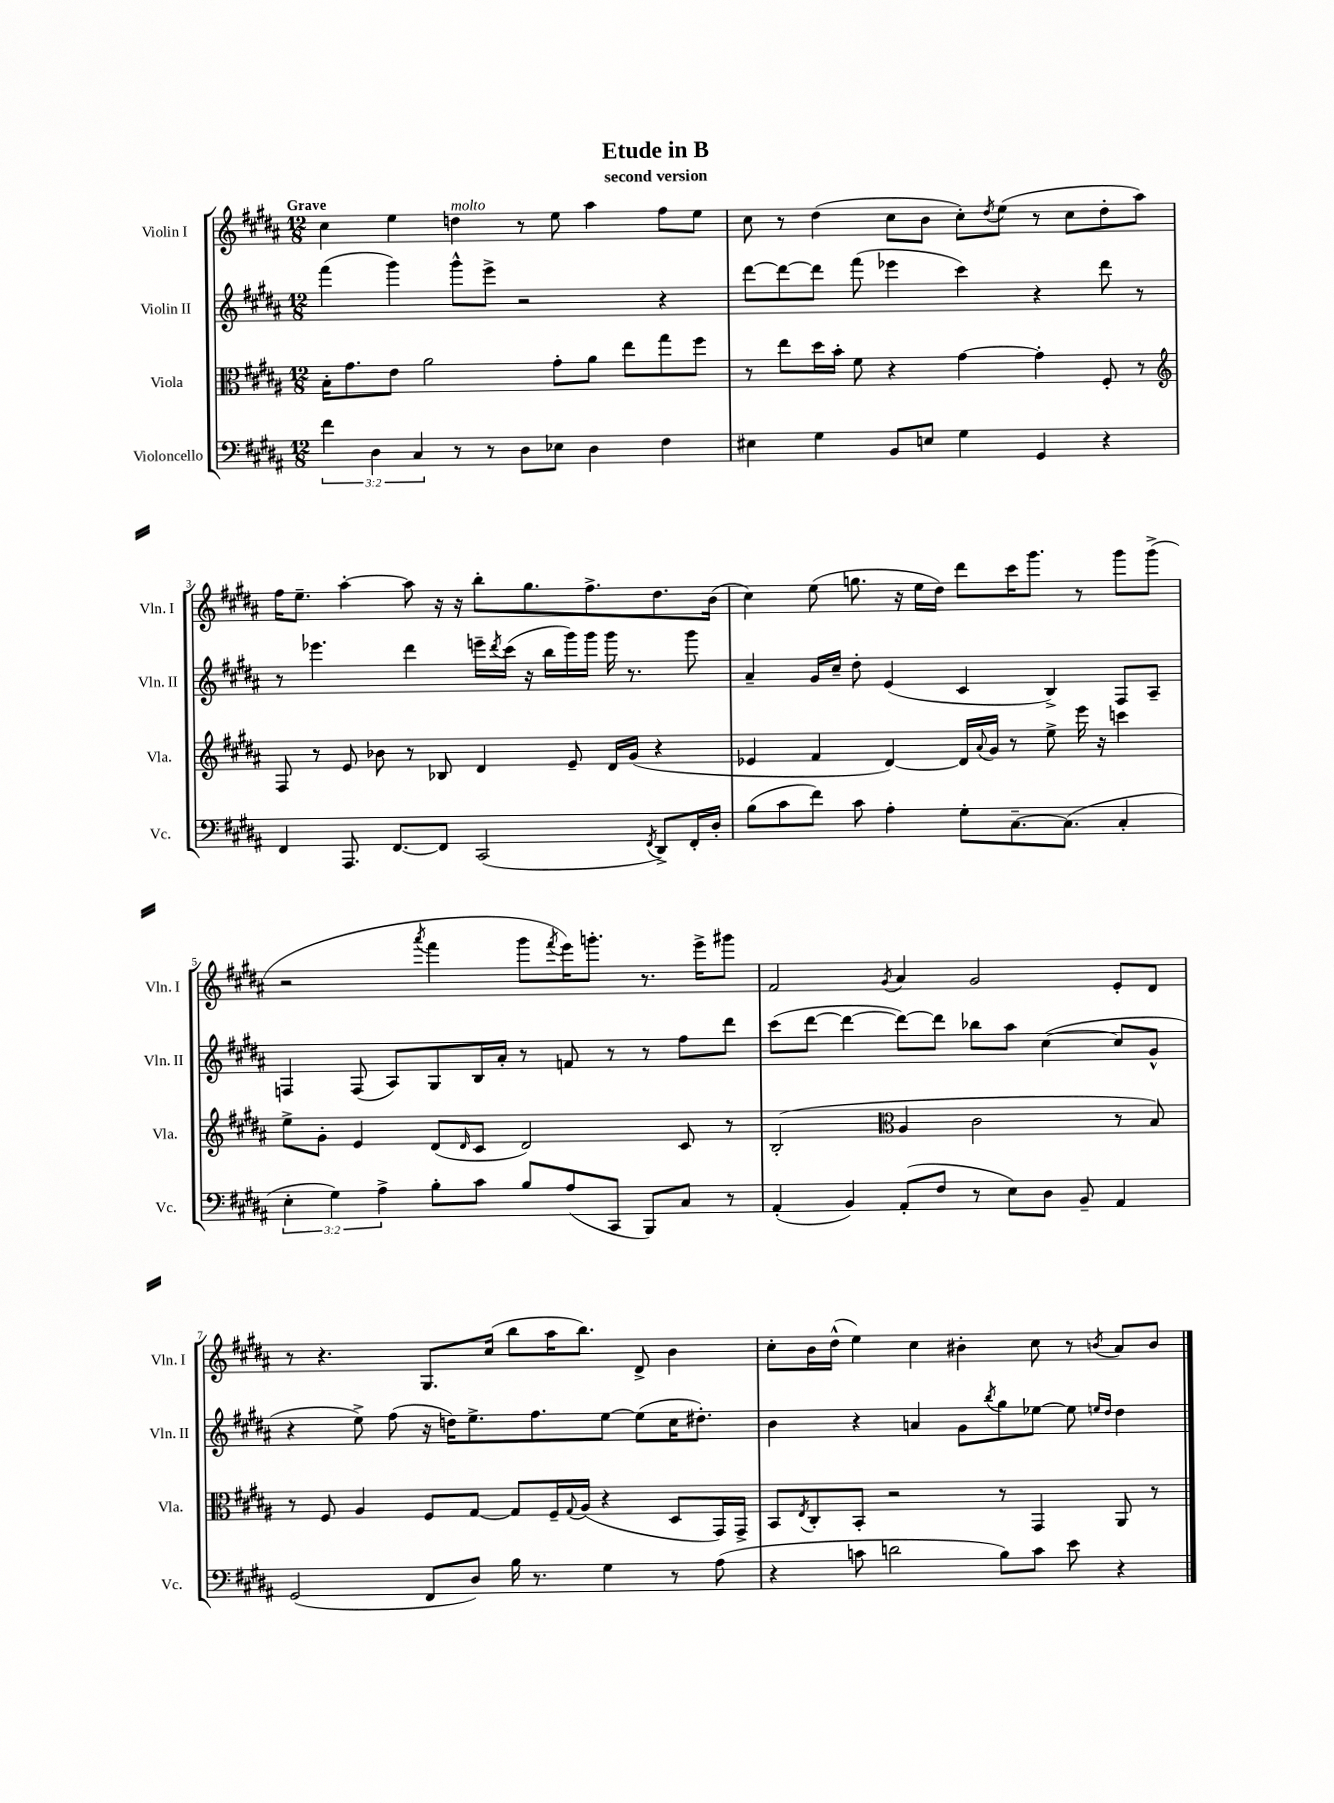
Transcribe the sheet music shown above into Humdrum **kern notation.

**kern	**kern	**kern	**kern
*part4	*part3	*part2	*part1
*staff4	*staff3	*staff2	*staff1
*I"Violoncello	*I"Viola	*I"Violin II	*I"Violin I
*I'Vc.	*I'Vla.	*I'Vln. II	*I'Vln. I
*clefF4	*clefC3	*clefG2	*clefG2
*k[f#c#g#d#a#]	*k[f#c#g#d#a#]	*k[f#c#g#d#a#]	*k[f#c#g#d#a#]
*M12/8	*M12/8	*M12/8	*M12/8
=1	=1	=1	=1
!	!	!	!LO:TX:a:B:t=Grave
6f#\	16B'\KL	(4fff#\	4cc#\
.	8.g#\	.	.
6D#\	.	.	.
.	8e\J	4ggg#\)	4ee\
6C#/	.	.	.
.	2a#\	.	.
!	!	!	!LO:TX:a:i:t=molto
8r	.	8ggg#^^\L	4ddn\
8r	.	8eee^\J	.
8D#\L	.	2r	8r
8E-X\J	8g#'\L	.	8ee\
4D#\	8a#\J	.	4aa#\
.	8ee\L	.	.
4F#\	8gg#\	4r	8ff#\L
.	8ff#\J	.	8ee\J
=2	=2	=2	=2
4E#X\	8r	[8ddd#\L	8cc#\
.	8ee\L	8ddd#\_	8r
4G#\	16dd#\L	8ddd#\J]	(4dd#\
.	16b'\JJ	.	.
.	8f#\	(8fff#\	.
8BB/L	4r	4eee-X\	8cc#\L
8En/J	.	.	8b\J
4G#\	[4g#\	4ccc#\)	8cc#'\L)
.	.	.	8qdd#/
.	.	.	(8ee\J
4GG#/	4g#'\]	4r	8r
.	.	.	8cc#\L
4r	8F#'/	8ddd#\	8dd#'\
.	8r	8r	8aa#\J)
!!LO:LB:g=z
=3	=3	=3	=3
*	*clefG2	*	*
4FF#/	8F#/	8r	16ff#\KL
.	.	.	8.ee~\J
.	8r	4.eee-X\	.
8.AAA#/	8e/	.	[4aa#'\
.	8b-X\	.	.
[8.FF#/L	.	.	.
.	8r	4ddd#\	8aa#\]
8FF#/J]	8B-X/	.	16r
.	.	.	16r
(2CC#/	4d#/	16eeen~\LL	8bb'\L
.	.	8qddd#/	.
.	.	(16ccc#\JJ	.
.	.	16r	8.gg#\
.	.	16bb\LL	.
.	8e~/	16ggg#\)	.
.	.	16ggg#\JJ	8.ff#^\
.	16d#/LL	16ggg#\	.
.	(16g#/JJ	8.r	.
8qFF#/	.	.	.
8DD#^/L)	4r	.	8.dd#\
16FF#'/L	.	8ggg#\	.
16D#'/JJ	.	.	(16b\Jk
=4	=4	=4	=4
(8B\L	4e-X/	4a#~/	4cc#\)
8c#\	.	.	.
8f#\J)	4f#/	16g#/LL	(8ee\
.	.	16cc#~/JJ	.
8c#\	.	8dd#'\	8.ggn\
4A#'\	[4d#/)	(4e/	.
.	.	.	16r
.	.	.	16ee\LL
.	.	.	16dd#\JJ)
8G#'\L	16d#/LL]	4c#/	8ddd#\L
.	8qqa#/	.	.
.	16g#/JJ	.	.
[8.C#~\	8r	.	16ccc#\K
.	.	.	8.ggg#\J
.	8ee^\	4B^/)	.
(8.C#\J]	.	.	.
.	16eee\	.	8r
.	16r	.	.
4C#'/	4cccn\	8F#/L	8ggg#\L
.	.	8A#~/J	(8ggg#^\J
!!LO:LB:g=z
=5	=5	=5	=5
6E'\	8ee^\L	4Fn/	2r
.	8g#'\J	.	.
6G#\)	.	.	.
.	4e/	(8F/	.
6A#^\	.	.	.
.	.	8A#/L)	.
.	.	.	8qaaa#/
8B'\L	(8d#/L	8G#/	4fff#\
.	16qqd#/	.	.
8c#\J	8c#/J	16B/L	.
.	.	16a#'/JJ	.
8B/L	2d#/)	8r	8ggg#\L
.	.	.	8qfff#/
(8A#/	.	8fn/	16eee\K)
.	.	.	8.gggn'\J
8CC#/J	.	8r	.
8BBB/L)	.	8r	8.r
8C#/J	8c#/	8ff#\L	.
.	.	.	16eee^\KL
8r	8r	8ddd#\J	8ggg#X\J
=6	=6	=6	=6
(4AA#'/	(2B'/	(8ccc#\L	2f#/
.	.	[8ddd#\J	.
4BB/)	.	4ddd#\_	.
*	*clefC3	*	*
.	.	.	8qg#/
(8AA#'/L	4A#/	8ddd#\L_)	4a#/
8F#/J	.	8ddd#\J]	.
8r	2c#\	8bb-X\L	2g#/
8E\L)	.	8aa#\J	.
8D#\J	.	([4cc#\	.
8BB~/	.	.	.
4AA#/	8r	8cc#/L]	8e'/L
.	8B/)	8g#^^/J	8d#/J
!!LO:LB:g=z
=7	=7	=7	=7
(2GG#/	8r	4r	8r
.	8F#/	.	4.r
.	4A#/	8ee^\)	.
.	.	(8ff#\	.
8FF#/L	8F#/L	16r	8.G#/L
.	.	16ddn\KL)	.
8D#/J)	[8G#/J	8.ee^\	.
.	.	.	(16cc#/Jk
16B\	8G#/L]	.	8bb\L
8.r	.	8.ff#\	.
.	16F#~/L	.	16aa#\K
.	8qqG#/	.	.
.	(16A#/JJ	.	8.bb\J)
4G#\	4r	[8ee\J	.
.	.	(8ee\L]	8d#^/
8r	8D#/L	16cc#\K	4b\
.	.	8.dd#X'\J)	.
(8A#\	16GG#/L)	.	.
.	16GG#^/JJ	.	.
=8	=8	=8	=8
4r	8BB/L	4b\	8cc#'\L
.	8qE/	.	.
.	8C#'/	.	16b\L
.	.	.	(16dd#^^\JJ
8cn\	8BB'/J	4r	4ee\)
2dn\	2r	.	.
.	.	4an/	4cc#\
.	.	8g#\L	4b#X'\
.	.	8qbb/	.
8B\L)	8r	8gg#\	.
8c\J	4GG#/	[8ee-X\J	8cc#\
8e\	.	8ee-\]	8r
.	.	16qqeen/LL	.
.	.	16qqdd#/JJ	8qbn/
4r	8AA#/	4dd#\	8a#/L
.	8r	.	8b/J
==	==	==	==
*-	*-	*-	*-
